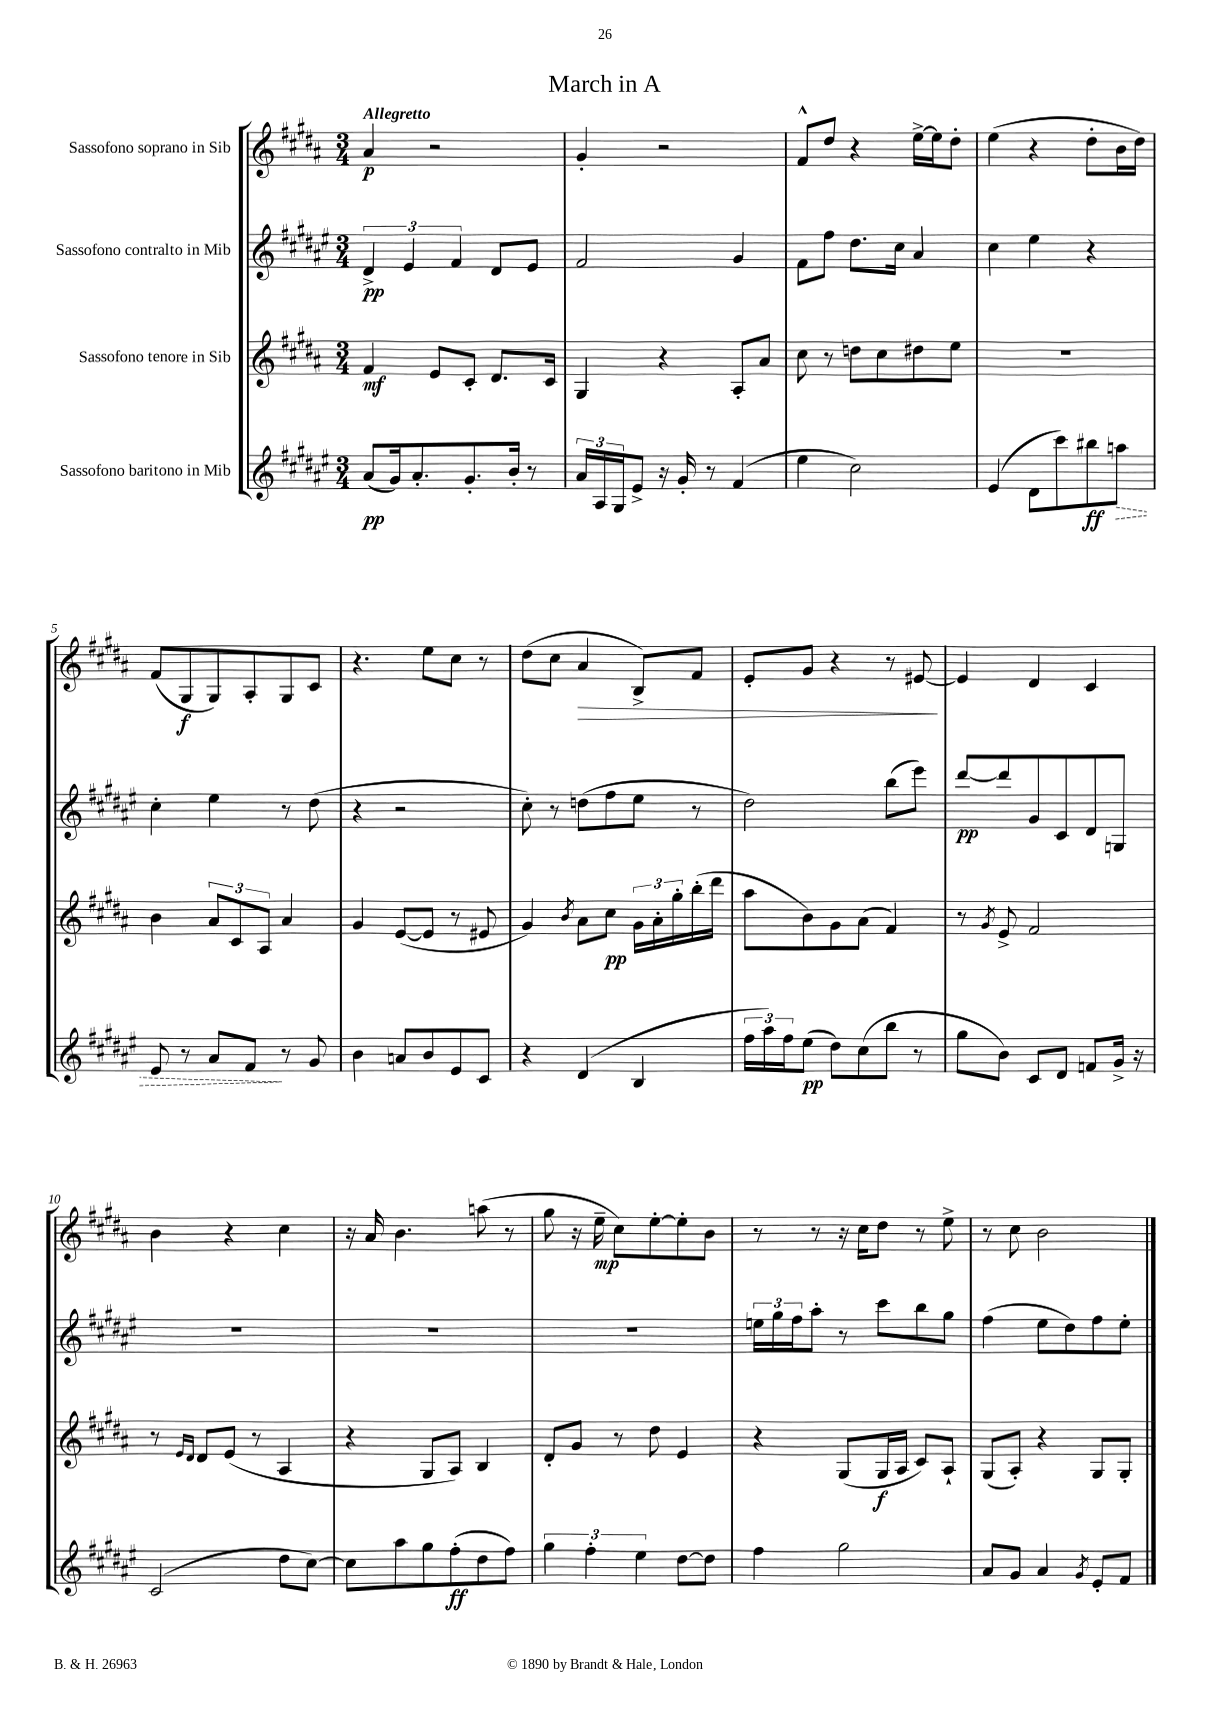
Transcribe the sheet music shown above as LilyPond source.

\header { title = "March in A" }
<<
\new StaffGroup <<
\new Staff = "s0" \with { instrumentName = "Sassofono soprano in Sib" } {
    \clef treble \key b \major \numericTimeSignature \time 3/4 \tempo "Allegretto"
    ais'4\p r2 |
    gis'4-. r2 |
    fis'8-^ dis''8 r4 e''16~-> e''16 dis''8-. |
    e''4( r4 dis''8-. b'16 dis''16) |
    fis'8( gis8\f gis8) ais8-. gis8 cis'8 |
    r4. e''8 cis''8 r8 |
    dis''8( cis''8 ais'4\> b8->) fis'8 |
    e'8-. gis'8 r4 r8 eis'8~\! |
    eis'4 dis'4 cis'4 |
    b'4 r4 cis''4 |
    r16 ais'16 b'4. a''8( r8 |
    gis''8 r16 e''16--\mp cis''8) e''8~-. e''8-. b'8 |
    r8 r8 r16 cis''16 dis''8 r8 e''8-> |
    r8 cis''8 b'2 \bar "|." |
}
\new Staff = "s1" \with { instrumentName = "Sassofono contralto in Mib" } {
    \clef treble \key fis \major \numericTimeSignature \time 3/4
    \tuplet 3/2 { dis'4->\pp eis'4 fis'4 } dis'8 eis'8 |
    fis'2 gis'4 |
    fis'8 fis''8 dis''8. cis''16 ais'4 |
    cis''4 eis''4 r4 |
    cis''4-. eis''4 r8 dis''8( |
    r4 r2 |
    cis''8-.) r8 d''8( fis''8 eis''8 r8 |
    dis''2) b''8( eis'''8) |
    dis'''8~\pp dis'''8 gis'8 cis'8 dis'8 g8 |
    R2. |
    R2. |
    R2. |
    \tuplet 3/2 { e''16 gis''16 fis''16 } ais''8-. r8 cis'''8 b''8 gis''8 |
    fis''4( eis''8 dis''8) fis''8 eis''8-. \bar "|." |
}
\new Staff = "s2" \with { instrumentName = "Sassofono tenore in Sib" } {
    \clef treble \key b \major \numericTimeSignature \time 3/4
    fis'4\mf e'8 cis'8-. dis'8. cis'16 |
    gis4 r4 ais8-. ais'8 |
    cis''8 r8 d''8 cis''8 dis''8 e''8 |
    R2. |
    b'4 \tuplet 3/2 { ais'8 cis'8 ais8 } ais'4 |
    gis'4 e'8~( e'8 r8 eis'8 |
    gis'4) \acciaccatura { b'8 } ais'8 cis''8\pp \tuplet 3/2 { gis'16 ais'16-. gis''16-. } b''16-.( dis'''16 |
    ais''8 b'8) gis'8 ais'8( fis'4) |
    r8 \acciaccatura { gis'8 } e'8-> fis'2 |
    r8 \grace { e'16 dis'16 } dis'8 e'8( r8 ais4 |
    r4 gis8 ais8) b4 |
    dis'8-. gis'8 r8 dis''8 e'4 |
    r4 gis8( gis16\f ais16 cis'8) ais8-! |
    gis8( ais8-.) r4 gis8 gis8-. \bar "|." |
}
\new Staff = "s3" \with { instrumentName = "Sassofono baritono in Mib" } {
    \clef treble \key fis \major \numericTimeSignature \time 3/4
    ais'8\pp( gis'16) ais'8.-. gis'8.-. b'16-. r8 |
    \tuplet 3/2 { ais'16 ais16 gis16 } eis'8-> r16 gis'16-. r8 fis'4( |
    eis''4 cis''2) |
    eis'4( dis'8 cis'''8) bis''8\ff \once \override Hairpin.style = #'dashed-line a''8\> |
    eis'8 r8 ais'8 fis'8\! r8 gis'8 |
    b'4 a'8 b'8 eis'8 cis'8 |
    r4 dis'4( b4 |
    \tuplet 3/2 { fis''16 ais''16) fis''16 } eis''8\pp( dis''8) cis''8( b''8 r8 |
    gis''8 b'8) cis'8 dis'8 f'8 gis'16-> r16 |
    cis'2( dis''8 cis''8~) |
    cis''8 ais''8 gis''8 fis''8-.\ff( dis''8 fis''8) |
    \tuplet 3/2 { gis''4 fis''4-. eis''4 } dis''8~ dis''8 |
    fis''4 gis''2 |
    ais'8 gis'8 ais'4 \acciaccatura { gis'8 } eis'8-. fis'8 \bar "|." |
}
>>
>>
